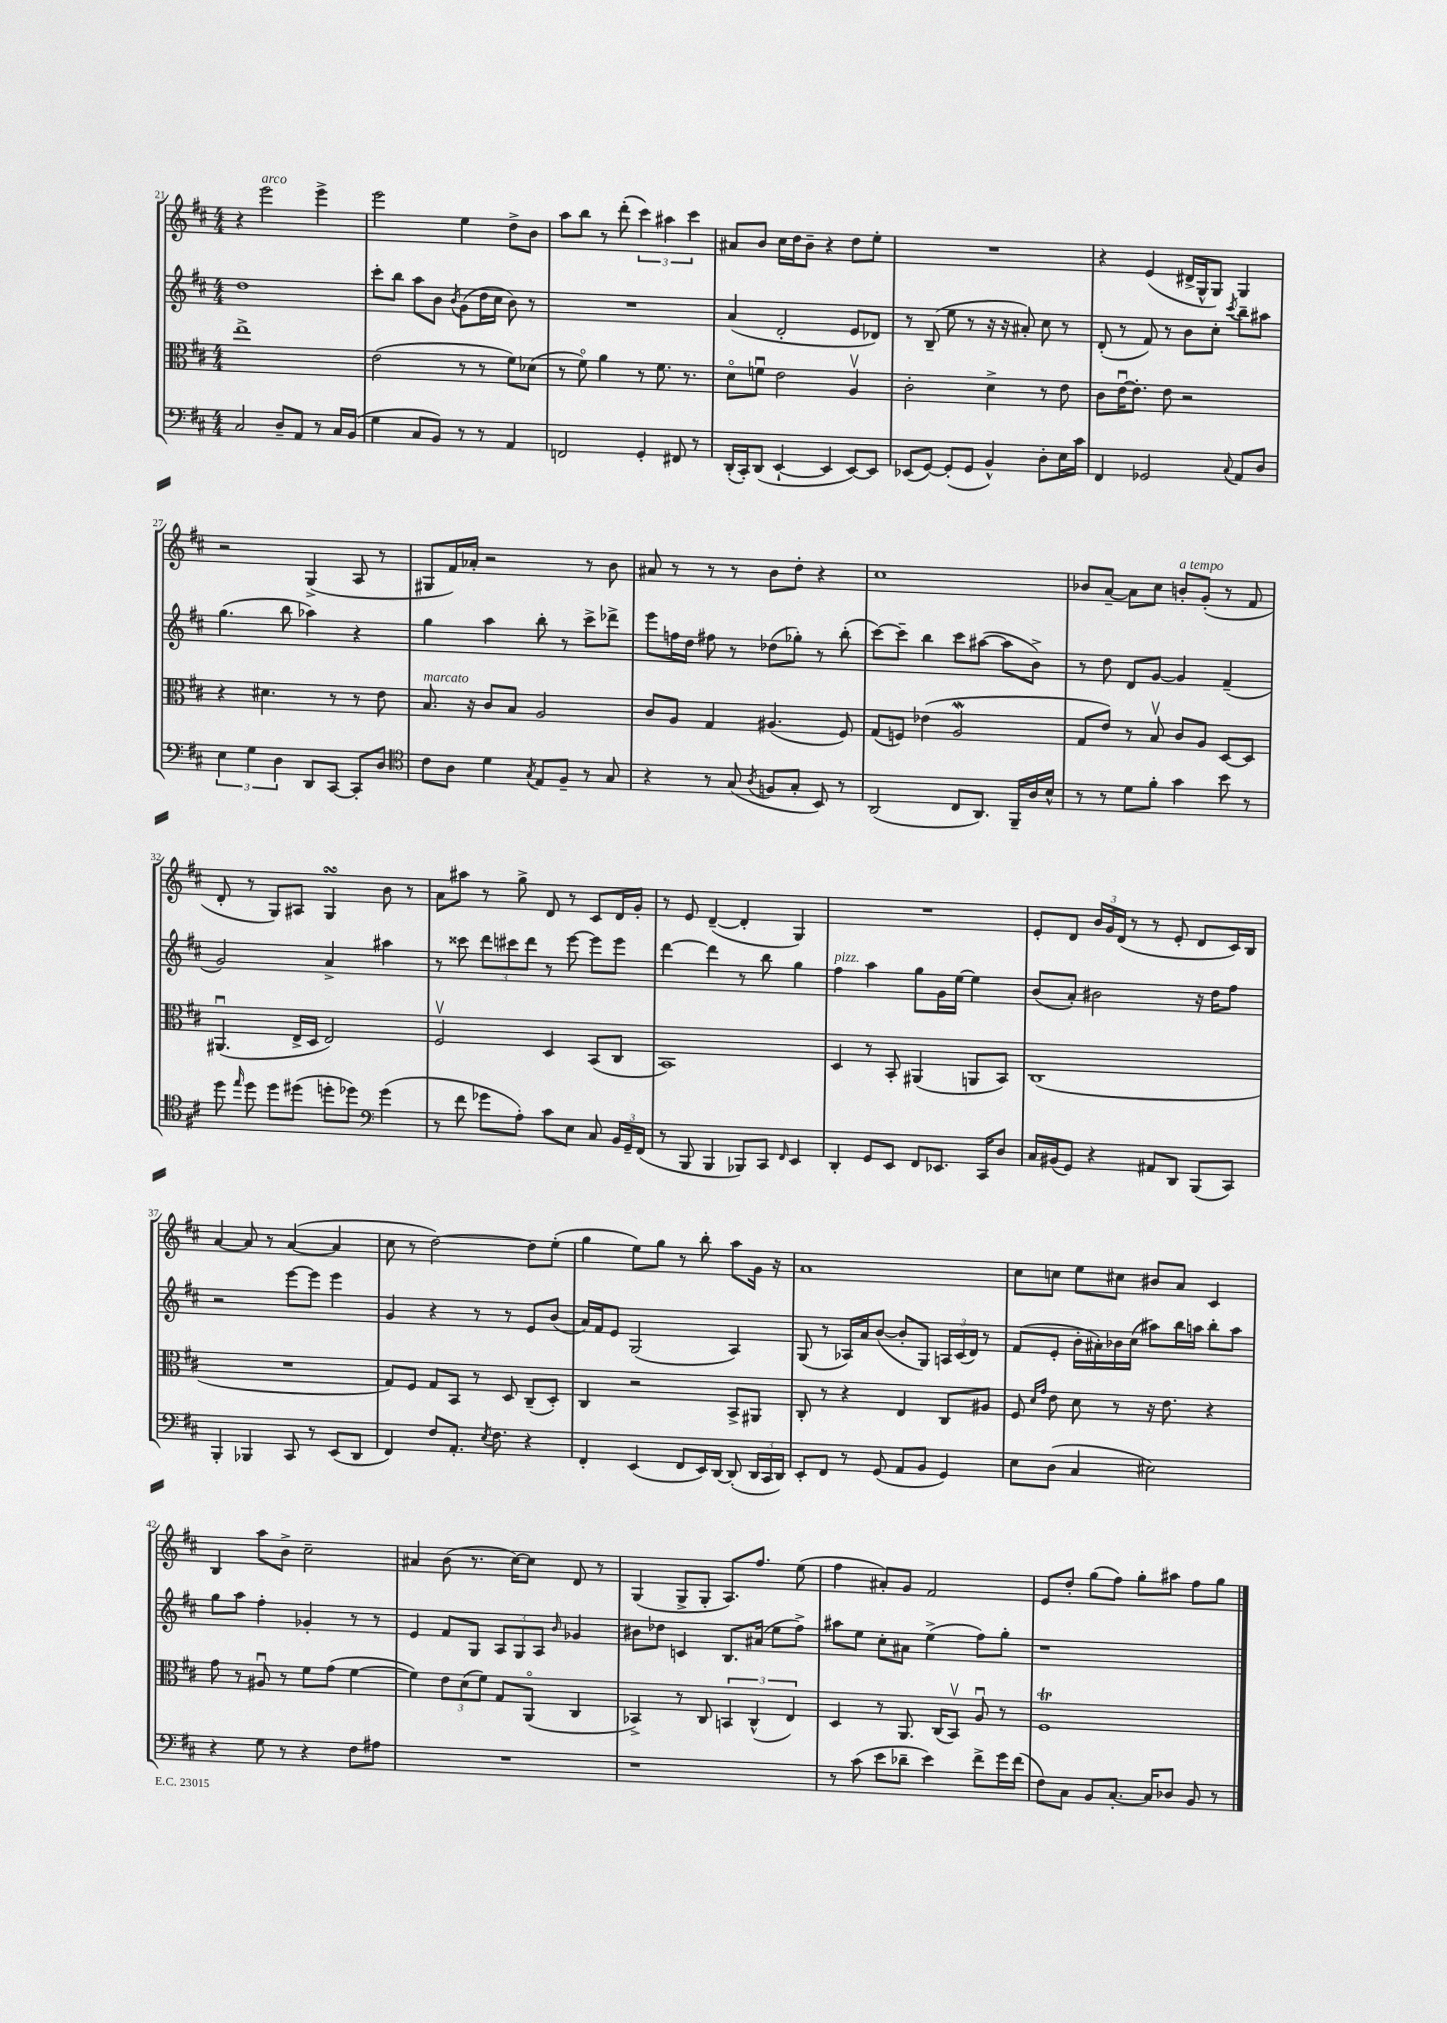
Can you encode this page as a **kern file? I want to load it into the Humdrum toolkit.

**kern	**kern	**kern	**kern
*part4	*part3	*part2	*part1
*staff4	*staff3	*staff2	*staff1
*clefF4	*clefC3	*clefG2	*clefG2
*k[f#c#]	*k[f#c#]	*k[f#c#]	*k[f#c#]
*M4/4	*M4/4	*M4/4	*M4/4
=21	=21	=21	=21
2C#/	1ee^	1dd	4r
!	!	!	!LO:TX:a:i:t=arco
.	.	.	2eee\
8D~/L	.	.	.
8AA/J	.	.	.
8r	.	.	4eee^\
16C#/LL	.	.	.
(16BB/JJ	.	.	.
=22	=22	=22	=22
4G\	(2e\	8ccc#'\L	2eee\
.	.	8bb\J	.
8C#/L	.	8aa\L	.
8BB/J)	.	8b\J	.
.	.	8qb/	.
8r	8r	(8g\L	4ee\
8r	8r	16dd\L	.
.	.	16cc#\JJ	.
4AA/	8f#\L)	8b\)	8dd^\L
.	(8d-X\J	8r	8b\J
=23	=23	=23	=23
2FFn/	8r	1r	8aa\L
.	8f#\)	.	8bb\J
.	4a\	.	8r
.	.	.	(8ddd'\
4GG'/	8r	.	6ccc#\)
.	8.f#\	.	.
.	.	.	6aa#X\
8FF#X/	.	.	.
.	8.r	.	.
.	.	.	6ccc#\
8r	.	.	.
=24	=24	=24	=24
(16DD'/LL	8d\L	(4a/	8a#X/L
16CC#'/J)	.	.	.
(8DD/J	8fnu\J	.	8b/J
[4EE`/	2e\	2d'/	16cc#\LL
.	.	.	16dd\J
.	.	.	8b~\J
4EE/]	.	.	4r
[8EE/L)	4Av/	8e/L	8dd\L
8EE/J]	.	8d-X/J)	8ee'\J
=25	=25	=25	=25
(8EE-X/L	2c#'\	8r	1r
[8GG/J)	.	(8B~/	.
(8GG'/L]	.	8ee\	.
8GG/J	.	8r	.
4BB^^/)	4d^\	16r	.
.	.	16r	.
.	.	8a#X'/)	.
8D'\L	8r	8cc#\	.
16E\L	8e\	8r	.
16c#\JJ	.	.	.
=26	=26	=26	=26
4FF#/	8c#\L	(8d'/	4r
.	[16eu\K	8r	.
.	8.e'\J]	.	.
2GG-X/	.	8f#/)	(4e/
.	8e\	8r	.
.	2r	8b\L	16d#X^/LL
.	.	.	16G^^/J
.	.	8cc#'\J	8G/J)
8qqC#/	.	8qccc#/	.
8AA/L	.	8bb~\L	4G/
8D/J	.	8aa#X\J	.
!!LO:LB:g=z
=27	=27	=27	=27
6E\	4r	(4.gg\	2r
6G\	.	.	.
.	4.d#X\	.	.
6D\	.	.	.
.	.	8bb\	.
8DD/L	.	4aa-X\)	(4G^/
[8CC#/J	8r	.	.
8CC#'/L]	8r	4r	8A/
8D/J	8e\	.	8r
=28	=28	=28	=28
*clefC4	*	*	*
!	!LO:TX:a:i:t=marcato	!	!
8c#\L	8.B/	4gg\	8G#X/L
8A\J	.	.	16f#/L)
.	16r	.	16a-X'/JJ
4d\	8c#/L	4aa\	2r
.	8B/J	.	.
8qG/	.	.	.
8E/L	2A/	8bb'\	.
8F#~/J	.	8r	.
8r	.	8ccc#^\L	8r
8G/	.	8ddd-X^\J	8b\
=29	=29	=29	=29
4r	8c#/L	8eee\L	8a#X/
.	8A/J	16ffn\L	8r
.	.	16dd\JJ	.
8r	4G/	8ff#X\	8r
(8G/	.	8r	8r
8qA/	.	.	.
8Fn/L	(4.A#X/	(8dd-X\L	8b\L
8G'/J	.	8gg-X'\J)	8dd'\J
8BB/)	.	8r	4r
8r	8F#/)	(8bb'\	.
=30	=30	=30	=30
(2AA/	(8G/L	[8ccc#\L)	1cc#
.	8Fn/J)	8ccc#~\J]	.
.	(4e-X\	4bb\	.
8C#/L	2AW/	8ccc#\L	.
8.AA/J)	.	([8aa#X\J	.
.	.	8aa#\L]	.
16FF#~/LL	.	.	.
16A/	.	8b^\J)	.
16B^^/JJ	.	.	.
=31	=31	=31	=31
8r	8G/L	8r	8b-X/L
8r	8e/J)	8dd\	[8a~/J
8d\L	8r	8d/L	8a\L]
8f#'\J	8Bv/	[8g/J	8cc#\J
!	!	!	!LO:TX:a:i:t=a tempo
4g\	8c#/L	4g/]	8bn'/L
.	8A/J	.	(8g'/J
8b\	[8D/L	(4f#~/	8r
8r	8D/J]	.	8f#/
!!LO:LB:g=z
=32	=32	=32	=32
8dd\	(4.AA#Xu/	2g/)	8d'/
16qqee/	.	.	.
8dd\	.	.	8r
8dd\L	.	.	8G/L)
(8dd#X\J	16E^/LL	.	8A#X/J
.	16D/JJ	.	.
8ddn'\L	2E/)	4a^/	4GsSSs/
8dd-X\J)	.	.	.
*clefF4	*	*	*
(4g\	.	4aa#X\	8b\
.	.	.	8r
=33	=33	=33	=33
8r	2F#v/	8r	8a\L
8f#\	.	8ccc##X\	8aa#X\J
8g-X\L	.	12ddd\L	8r
.	.	12ccc#X\	.
8A'\J)	.	.	8gg^\
.	.	12ddd\J	.
8c#\L	4D/	8r	8d/
8E\J	.	[8eee\	8r
8C#/	(8BB/L	8eee\L]	8c#/L
24BB/LL	8C#/J	8eee\J	16d/L
24GG~/	.	.	.
.	.	.	16g'/JJ
(24FF#/JJ	.	.	.
=34	=34	=34	=34
8r	1BB)	[4ddd\	8r
8BBB/	.	.	8e/
4BBB/	.	4ddd\]	([4d~/
8BBB-X/L)	.	8r	4d'/]
8CC#/J	.	8bb\	.
16qqFF#/	.	.	.
4EE/	.	4gg\	4G/)
=35	=35	=35	=35
!	!	!LO:TX:a:i:t=pizz.	!
4DD'/	4D/	4ff#\	1r
8GG/L	8r	4aa\	.
8EE/J	8BB'/	.	.
8FF#/L	(4AA#X/	8gg\L	.
8.EE-X/J	.	16g\L	.
.	.	[16ee\JJ	.
.	8AAn/L	4ee\]	.
16CC#/KL	.	.	.
8D/J	8BB/J)	.	.
=36	=36	=36	=36
16C#/LL	(1C#	(8b/L	8e'/L
(16BB#X/J	.	.	.
8GG/J)	.	8a'/J)	8d/J
4r	.	2b#X\	24b/LL
.	.	.	24g/
.	.	.	(24d/JJ
.	.	.	8r
8AA#X/L	.	.	8r
8DD/J	.	.	8e'/
(8BBB/L	.	16r	8d/L
.	.	16dd\KL	.
8CC#/J)	.	8ff#\J	16c#/L)
.	.	.	16B/JJ
!!LO:LB:g=z
=37	=37	=37	=37
4BBB'/	1r	2r	[4a/
4BBB-X/	.	.	8a/]
.	.	.	8r
8CC#/	.	[8eee\L	([4a/
8r	.	8eee\J]	.
(8EE/L	.	4eee\	4a/]
8DD/J	.	.	.
=38	=38	=38	=38
4FF#/)	8G/L)	4g/	8cc#\
.	8F#/J	.	8r
8F#/L	8G/L	4r	[2dd\)
8.AA'/J	8BB/J	.	.
.	8r	8r	.
8qE/	.	.	.
8.F#\	.	.	.
.	8D/	8r	.
4r	(8C#~/L	8e/L	8dd\L]
.	8D'/J)	(8b/J	(8ee'\J
=39	=39	=39	=39
4FF#'/	4C#/	16a/LL)	4gg\
.	.	16f#/J	.
.	.	8e/J	.
(4EE/	2r	(2G/	8ee\L)
.	.	.	8gg\J
8FF#/L	.	.	8r
16EE/L)	.	.	8bb'\
[16DD/JJ	.	.	.
(8DD'/]	8BB^/L	4A/)	8aa\L
24DD/LL	8AA#X/J	.	16g\Jk
24CC#/	.	.	.
.	.	.	16r
24DD/JJ)	.	.	.
=40	=40	=40	=40
8EE'/L	8C#'/	(8G/	1a
8FF#/J	8r	8r	.
8r	4r	16A-X/LL)	.
.	.	16a/J	.
(8GG/	.	([8b/J	.
8AA/L	4E/	8b'/L]	.
8BB/J	.	8G/J)	.
4GG/)	8C#/L	24An/LL	.
.	.	(24c#/	.
.	.	24d/JJ)	.
.	8A#X/J	8r	.
=41	=41	=41	=41
8E\L	8F#/	(8f#/L	8cc#\L
.	16qqd/LL	.	.
.	16qqg/JJ	.	.
(8D\J	8e\	8e'/J	8ccn\J
4C#/	8d\	16b'\LL	8ee\L
.	.	16a#X'\)	.
.	8r	16b-X\	8cc#X\J
.	.	(16cc#\JJ	.
2E#X\)	16r	8aa#X\L)	8b#X/L
.	8.e\	.	.
.	.	16bb\L	8a/J
.	.	16aan\JJ	.
.	4r	8bb'\L	4c#/
.	.	8aa\J	.
!!LO:LB:g=z
=42	=42	=42	=42
4r	8g\	8gg\L	4B/
.	8r	8aa\J	.
8G\	8A#Xu/	4ff#'\	8aa\L
8r	8r	.	8b^\J
4r	8f#\L	4g-X'/	2cc#~\
.	(8g\J	.	.
8F#\L	[4f#\	8r	.
8A#X\J	.	8r	.
=43	=43	=43	=43
1r	4f#\])	4e/	4a#X/
.	12e\L	8f#/L	(8b\
.	(12d\	.	.
.	.	8G/J	8.r
.	12f#\J)	.	.
.	8G/L	12A/L	.
.	.	.	[16cc#\KL)
.	.	12G/	.
.	(8AA/J	.	8cc#\J]
.	.	12A/J	.
.	.	16qqb/	.
.	4C#/	4g-X/	8d/
.	.	.	8r
=44	=44	=44	=44
1r	4BB-X^/)	8b#X\L	(4G/
.	.	8dd-X\J	.
.	8r	4cn/	8G^/L
.	8C#/	.	8G'/J
.	6BBn/	8.B/L	8.A/L)
.	(6C#^^/	.	.
.	.	(16a#X/Jk	8.ff#/J
.	.	8ee\L	.
.	6E/)	.	.
.	.	8ff#^\J)	(8ee\
=45	=45	=45	=45
8r	4D/	8aa#X\L	4ff#\
(8c#\	.	8ee\J	.
8e\L	8r	8cc#'\L	8a#X'/L)
8d-X~\J	8.AA/	8a#X\J	8g/J
4e\)	.	(4ee^\	2f#/
.	(16C#/KL	.	.
.	8BBv/J)	.	.
8f#^\L	8Au/	8ff#\L)	.
16g\L	8r	8gg'\J	.
(16f#\JJ	.	.	.
=46	=46	=46	=46
8F#\L)	1F#t	1r	8e/L
8C#\J	.	.	8dd'/J
8BB/L	.	.	(8gg\L
[8.C#'/J	.	.	8ff#\J)
.	.	.	8gg'\L
16C#/KL]	.	.	.
8D-X/J	.	.	8aa#X\J
8BB/	.	.	8ff#\L
8r	.	.	8gg\J
==	==	==	==
*-	*-	*-	*-
